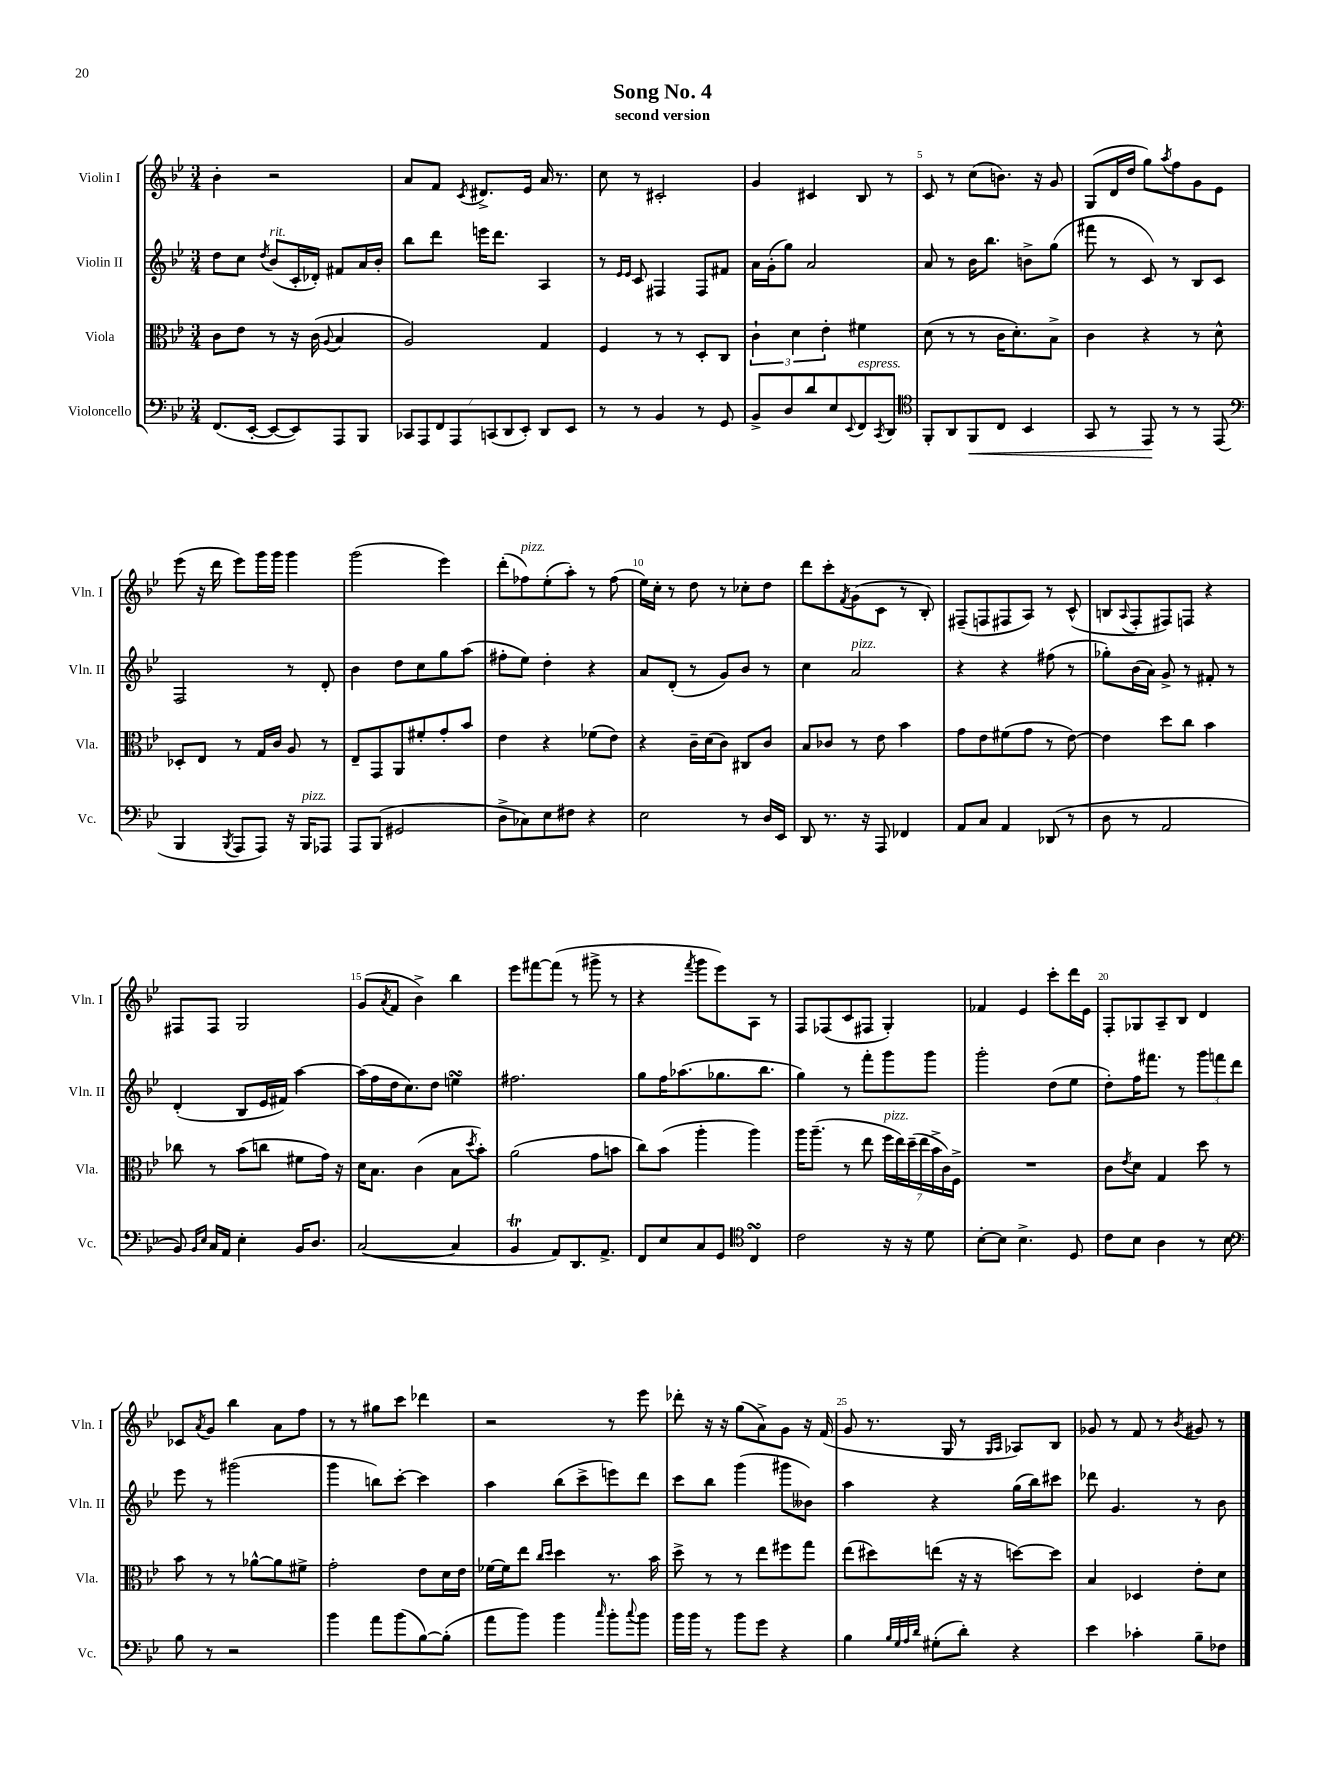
\header { title = "Song No. 4" subtitle = "second version" }
<<
\new StaffGroup <<
\new Staff = "s0" \with { instrumentName = "Violin I" shortInstrumentName = "Vln. I" } {
    \clef treble \key bes \major \numericTimeSignature \time 3/4
    bes'4-. r2 |
    a'8 f'8 \acciaccatura { c'8 } dis'8.-> ees'16 a'16 r8. |
    c''8 r8 cis'2-. |
    g'4 cis'4 bes8 r8 |
    c'8 r8 c''8( b'8.) r16 g'8 |
    g8( d'16 d''16 g''8) \acciaccatura { a''8 } f''8 g'8 ees'8 |
    ees'''8( r16 d'''16 ees'''8) g'''16 g'''16 g'''4 |
    g'''2( ees'''4) |
    d'''8-.( fes''8^\markup { \italic "pizz." }) ees''8-.( a''8-.) r8 fes''8( |
    ees''16) c''16-. r8 d''8 r8 ces''8-. d''8 |
    d'''8 c'''8-. \acciaccatura { f'8 } g'8( c'8 r8 bes8-.) |
    fis8--( f8 fis8 a8) r8 c'8-^( |
    b8 \appoggiatura { a8 } f8-. fis8) f8 r4 |
    fis8 fis8 g2 |
    g'8( \acciaccatura { a'8 } f'8 bes'4->) bes''4 |
    ees'''8 fis'''8~ fis'''8( r8 gis'''8-> r8 |
    r4 \acciaccatura { f'''8 } g'''8 ees'''8) a8 r8 |
    f8 fes8( c'8 fis8 g4-.) |
    fes'4 ees'4 c'''8-. d'''16 ees'16 |
    f8-. ges8 a8-- bes8 d'4 |
    ces'8 \acciaccatura { a'8 } g'8 bes''4 a'8 f''8 |
    r8 r8 gis''8 c'''8 des'''4 |
    r2 r8 ees'''8 |
    des'''8-. r16 r16 g''8( a'8->) g'8 r16 f'16( |
    g'8 r8. g16 r8 \grace { g16 a16 } aes8) bes8 |
    ges'8 r8 f'8 r8 \acciaccatura { bes'8 } gis'8 r8 \bar "|." |
}
\new Staff = "s1" \with { instrumentName = "Violin II" shortInstrumentName = "Vln. II" } {
    \clef treble \key bes \major \numericTimeSignature \time 3/4
    d''8 c''8 \acciaccatura { d''8 } bes'8^\markup { \italic "rit." }( c'16-. des'16-.) fis'8 a'16 bes'16-. |
    bes''8 d'''8 e'''16 d'''8. a4 |
    r8 \grace { ees'16 ees'16 } c'8 fis4 fis8 fis'8 |
    a'16 g'16-.( g''8) a'2 |
    a'8 r8 bes'16 bes''8. b'8-> g''8( |
    fis'''8 r8 c'8) r8 bes8 c'8 |
    f2 r8 d'8-. |
    bes'4 d''8 c''8 g''8 a''8( |
    fis''8-. ees''8) d''4-. r4 |
    a'8 d'8-.( r8 g'8) bes'8 r8 |
    c''4 a'2^\markup { \italic "pizz." } |
    r4 r4 fis''8( r8 |
    ges''8-.) bes'16( a'16) g'8-> r8 fis'8-. r8 |
    d'4-.( bes8 ees'16 fis'16) a''4~ |
    a''16( f''16 d''16 c''8.) d''8 e''4\turn |
    fis''2. |
    g''8 f''16 aes''8.( ges''8. bes''8. |
    g''4) r8 f'''8-. g'''8 g'''8 |
    g'''2-. d''8( ees''8 |
    d''8-.) f''16 fis'''8. r8 \tuplet 3/2 { g'''8 f'''8 d'''8 } |
    ees'''8 r8 gis'''2( |
    g'''4 b''8) c'''8~-. c'''4 |
    a''4 bes''8( c'''8-> e'''8) d'''8 |
    c'''8 bes''8 g'''4( gis'''8 beses'8) |
    a''4 r4 g''16( bes''16) cis'''8 |
    des'''8 g'4. r8 bes'8 \bar "|." |
}
\new Staff = "s2" \with { instrumentName = "Viola" shortInstrumentName = "Vla." } {
    \clef alto \key bes \major \numericTimeSignature \time 3/4
    c'8 ees'8 r8 r16 c'16( \appoggiatura { a8 } bes4 |
    a2) g4 |
    f4 r8 r8 d8-. c8 |
    \tuplet 3/2 { c'4-! d'4 ees'4-. } fis'4 |
    d'8( r8 r8 c'16 d'8.-.) bes8-> |
    c'4 r4 r8 d'8-^ |
    des8-. ees8 r8 g16 c'16 a8 r8 |
    ees8-- g,8 a,8 fis'8-. g'8-. bes'8 |
    ees'4 r4 fes'8( ees'8) |
    r4 c'16-- d'16( c'8) cis8 c'8 |
    bes8 ces'8 r8 ees'8 bes'4 |
    g'8 ees'8 fis'8( g'8 r8 ees'8~) |
    ees'4 d''8 c''8 bes'4 |
    ces''8 r8 bes'8( c''8 fis'8 g'16) r16 |
    d'16 bes8. c'4( bes8 \acciaccatura { d''8 } bes'8-.) |
    a'2( g'8 b'8 |
    c''8) bes'8( a''4-. a''4) |
    a''16 a''8.--( r8 ees''8 \tuplet 7/4 { f''16^\markup { \italic "pizz." } ees''16) d''16--( ees''16 bes'16-> c'16) f16-> } |
    R2. |
    c'8 \acciaccatura { ees'8 } d'8 g4 d''8 r8 |
    bes'8 r8 r8 aes'8~-^ aes'8 fis'8-> |
    g'2-. ees'8 d'16 ees'16 |
    fes'16~ fes'16 ees''8 \grace { c''16 d''16 } d''4 r8. bes'16 |
    d''8-> r8 r8 ees''8 fis''8 g''8 |
    ees''8( dis''8) e''8( r16 r16 d''8~) d''8 |
    bes4 des4 ees'8-. d'8 \bar "|." |
}
\new Staff = "s3" \with { instrumentName = "Violoncello" shortInstrumentName = "Vc." } {
    \clef bass \key bes \major \numericTimeSignature \time 3/4
    f,8.( ees,16~-. ees,8~ ees,8) a,,8 bes,,8 |
    \tuplet 7/4 { ces,8 a,,8 f,8 a,,8 c,8( d,8 ees,8-.) } d,8 ees,8 |
    r8 r8 bes,4 r8 g,8 |
    bes,8-> d8 d'8 ees8 \appoggiatura { ees,8 } f,8^\markup { \italic "espress." } \acciaccatura { c,8 } d,8 |
    \clef tenor f,8-. a,8 f,8\< c8 bes,4 |
    g,8 r8 ees,8\! r8 r8 ees,8( |
    \clef bass bes,,4 \acciaccatura { bes,,8 } a,,8 a,,8) r16 bes,,16^\markup { \italic "pizz." } aes,,8 |
    a,,8 bes,,8( gis,2 |
    d8-> ces8) ees8 fis8 r4 |
    ees2 r8 d16 ees,16 |
    d,8 r8. r16 a,,8 fes,4 |
    a,8 c8 a,4 des,8( r8 |
    d8 r8 a,2 |
    bes,8) \grace { bes,16 ees16 } c16 a,16 ees4-. bes,16 d8. |
    c2~( c4 |
    bes,4\trill a,8) d,8. a,8.-> |
    f,8 ees8 c8 g,8 \clef tenor c4\turn |
    c'2 r16 r16 d'8 |
    bes8~-. bes8 bes4.-> d8 |
    c'8 bes8 a4 r8 bes8 |
    \clef bass bes8 r8 r2 |
    bes'4 a'8 bes'8( bes8~) bes8-.( |
    a'8 bes'8) bes'4 \grace { c''16 } bes'8-. \appoggiatura { c''8 } bes'8 |
    bes'16 bes'16 r8 bes'8 g'8 r4 |
    bes4 \grace { bes32 g32 a32 d'32 } gis8-.( d'8-.) r4 |
    ees'4 ces'4-. bes8-- fes8 \bar "|." |
}
>>
>>
\layout { \context { \Score \override BarNumber.break-visibility = ##(#f #t #t) barNumberVisibility = #(every-nth-bar-number-visible 5) } }
